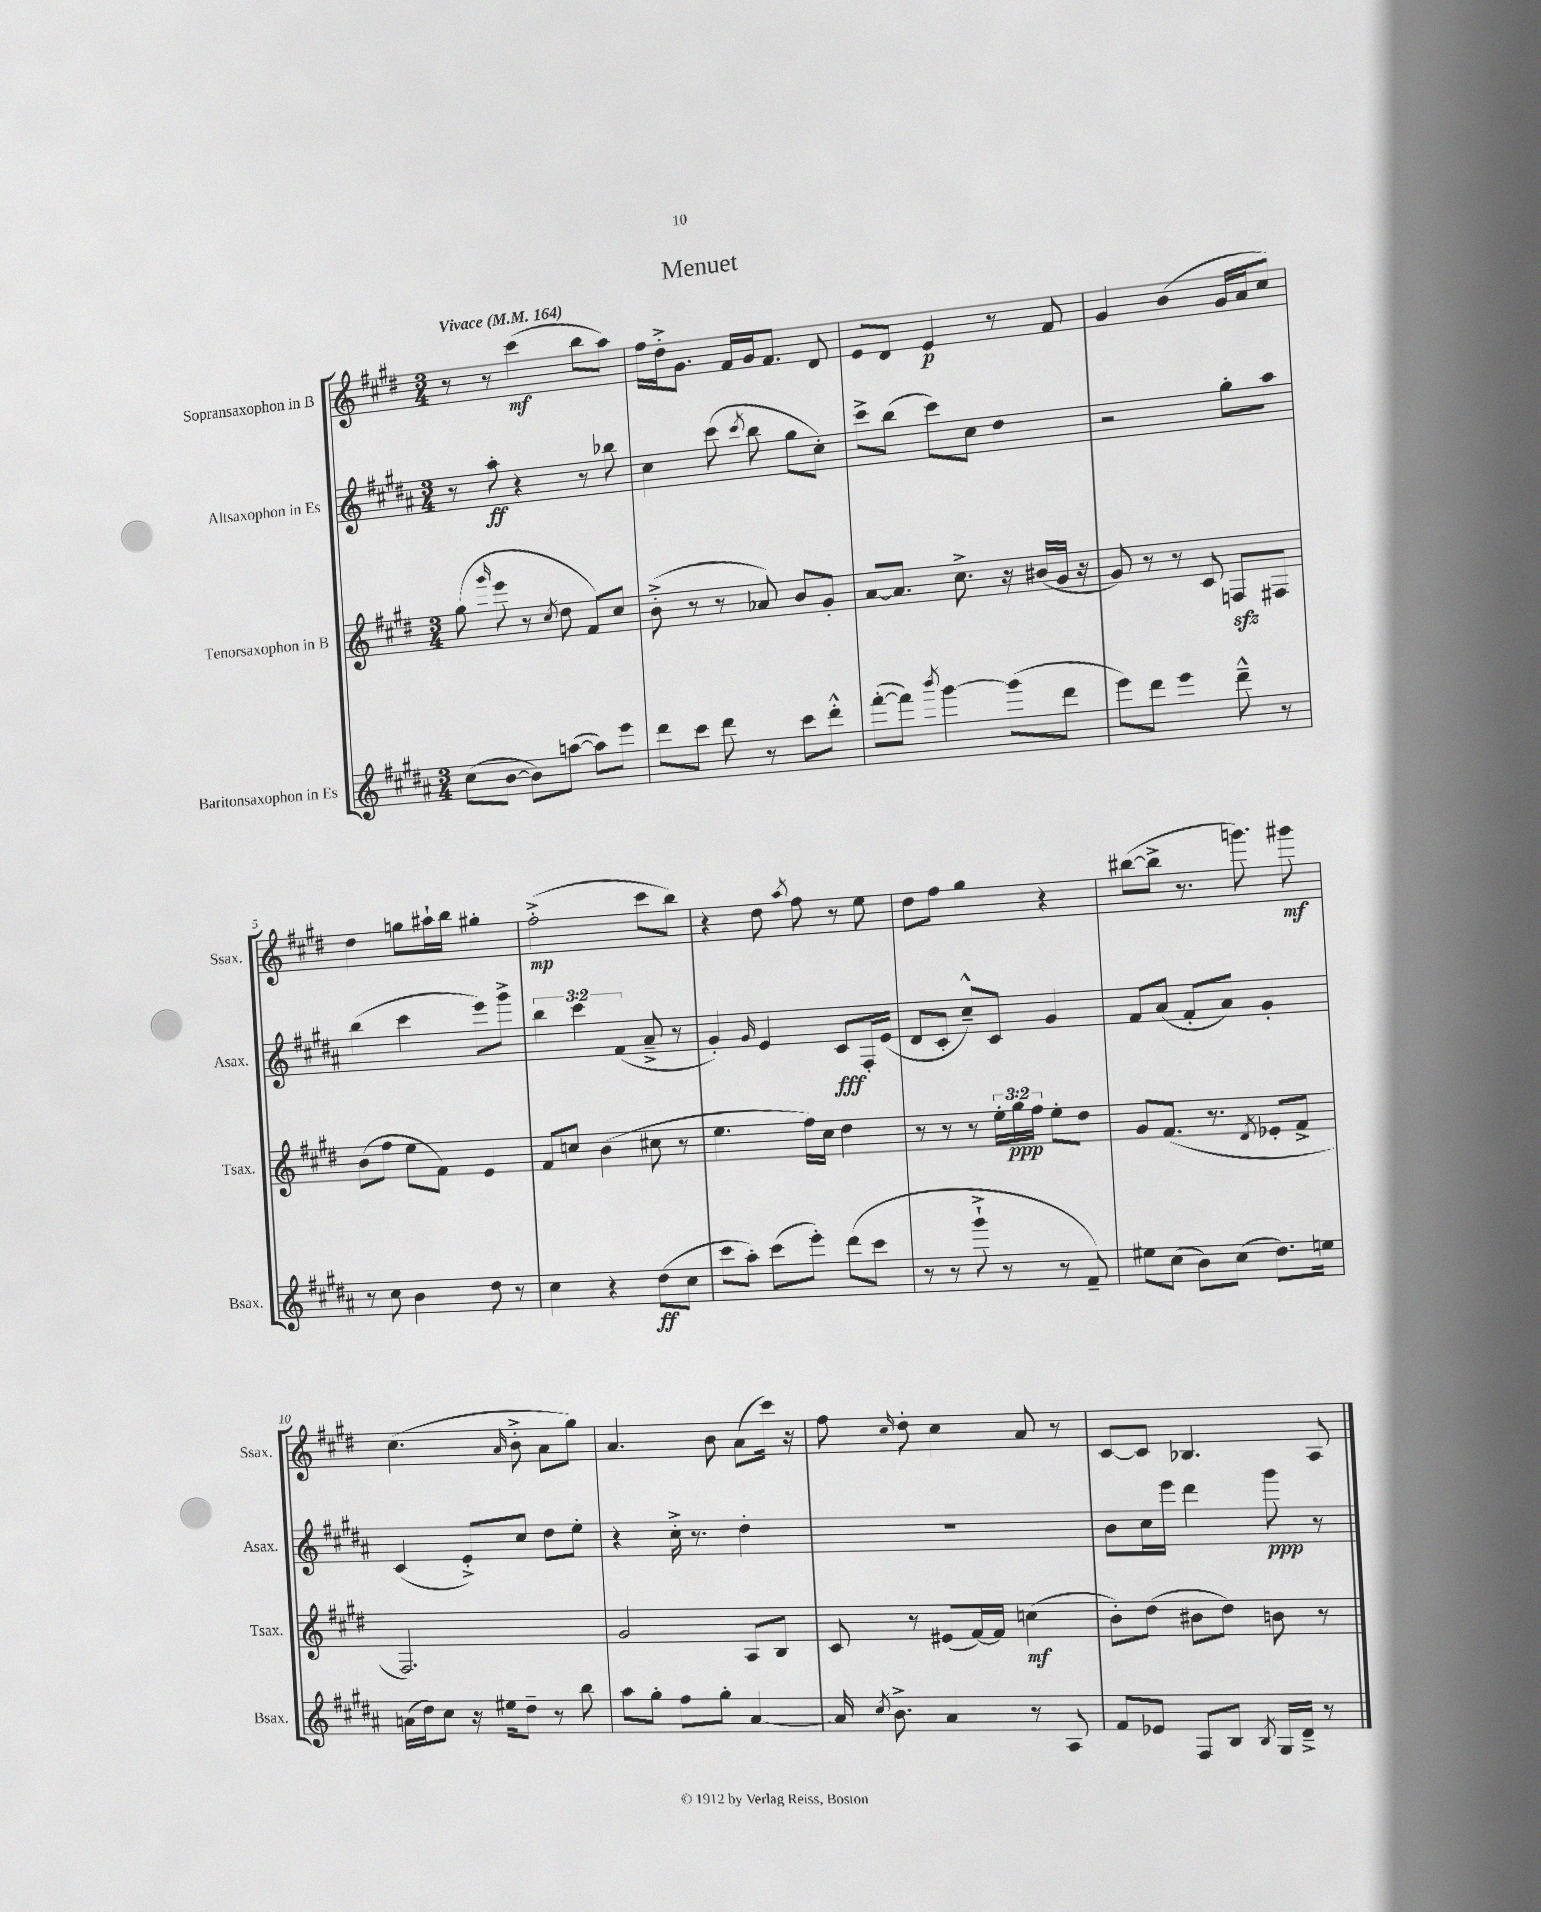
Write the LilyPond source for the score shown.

\header { title = "Menuet" }
<<
\new StaffGroup <<
\new Staff = "s0" \with { instrumentName = "Sopransaxophon in B" shortInstrumentName = "Ssax." } {
    \clef treble \key e \major \numericTimeSignature \time 3/4 \tempo "Vivace" 4 = 164
    \autoBeamOff r8 r8 cis'''4\mf( b''8[ a''8]) |
    fis''16[ dis''16-.-> gis'8.] fis'16[ gis'16 fis'8.] dis'8 |
    e'8[ dis'8] e'4\p r8 fis'8 |
    gis'4 b'4( gis'16[ a'16 cis''8]) |
    dis''4 g''8[ ais''16-! b''16] gis''4-. |
    fis''2-.->\mp( cis'''8[ b''8]) |
    r4 dis''8 \acciaccatura { a''8 } fis''8 r8 e''8 |
    dis''8[ fis''8] gis''4 r4 |
    bis''8[~( bis''8]-> r8. g'''8.) gis'''8\mf |
    cis''4.( \grace { a'16 } b'8-.-> a'8[ gis''8]) |
    a'4. b'8 a'8[( cis'''16]) r16 |
    fis''8 \grace { cis''16 } dis''8-. cis''4 a'8 r8 |
    cis'8[~ cis'8] bes4. a8 \bar "|." |
}
\new Staff = "s1" \with { instrumentName = "Altsaxophon in Es" shortInstrumentName = "Asax." } {
    \clef treble \key b \major \numericTimeSignature \time 3/4 \override Staff.TupletNumber.text = #tuplet-number::calc-fraction-text
    \autoBeamOff r8 ais''8-.\ff r4 r8 bes''8 |
    cis''4 cis'''8( \acciaccatura { cis'''8 } b''8 gis''8[ cis''8]-.) |
    cis'''8[-> b''8]( cis'''8[) cis''8] dis''4 |
    r2 gis''8[-. ais''8] |
    b''4( cis'''4 e'''8[) gis'''8]-> |
    \tuplet 3/2 { b''4 cis'''4 fis'4( } ais'8---> r8 |
    gis'4-.) \grace { gis'16 } e'4 cis'8[\fff fis16-. e'16]( |
    dis'8[ cis'8]-. cis''8[---^) cis'8] gis'4 |
    fis'8[ ais'8]( fis'8[-. ais'8]) gis'4-. |
    cis'4( e'8[-.->) cis''8] dis''8[ e''8]-. |
    r4 cis''16-.-> r8. dis''4-. |
    R2. |
    b'8[ cis''16 e'''16] dis'''4 gis'''8\ppp r8 \bar "|." |
}
\new Staff = "s2" \with { instrumentName = "Tenorsaxophon in B" shortInstrumentName = "Tsax." } {
    \clef treble \key e \major \numericTimeSignature \time 3/4 \override Staff.TupletNumber.text = #tuplet-number::calc-fraction-text
    \autoBeamOff gis''8( \grace { gis'''16 } e'''8 r8 \acciaccatura { cis''8 } dis''8 fis'8[) cis''8] |
    b'8-.->( r8 r8 aes'8) b'8[ gis'8]-. |
    a'8[~ a'8.] cis''8.-> r16 bis'16[( gis'16] r16 |
    gis'8) r8 r8 cis'8 f8[\sfz fis8] |
    b'8[( fis''8] e''8[ fis'8]) e'4 |
    fis'8[ c''8] b'4( cis''8 r8 |
    e''4. fis''16[) cis''16] dis''4 |
    r8 r8 r8 \tuplet 3/2 { e''16[-. gis''16\ppp fis''16] } e''8[-. dis''8] |
    gis'8[ fis'8.]( r8. \acciaccatura { dis'8 } ees'8[-. fis'8]-> |
    fis2.) |
    gis'2 a8[ b8] |
    cis'8 r8 eis'8[( fis'16~) fis'16] c''4\mf( |
    b'8[-.) dis''8]( bis'8[ dis''8]) b'8 r8 \bar "|." |
}
\new Staff = "s3" \with { instrumentName = "Baritonsaxophon in Es" shortInstrumentName = "Bsax." } {
    \clef treble \key b \major \numericTimeSignature \time 3/4
    \autoBeamOff cis''8[( b'8]~ b'8[) a''8]~( a''8[) e'''8] |
    dis'''8[ cis'''8] dis'''8 r8 cis'''8[ dis'''8]-.-^ |
    fis'''8[~-.( fis'''8]) \acciaccatura { b'''8 } gis'''4~ gis'''8[( dis'''8] |
    e'''8[) dis'''8] e'''4 dis'''8---^ r8 |
    r8 cis''8 b'4 dis''8 r8 |
    cis''4 r4 dis''8[\ff( cis''8] |
    cis'''8[ ais''8]-.) cis'''8[( e'''8]-.) dis'''8[( cis'''8] |
    r8 r8 gis'''8-!-> r8 r8 fis'8--) |
    eis''8[ cis''8]( b'8[) cis''8]( dis''8.[) e''16] |
    a'16[( dis''16) cis''8] r16 eis''16[ dis''8]-- r8 b''8 |
    ais''8[ gis''8]-. fis''8[ gis''8]-. ais'4~ |
    ais'16 \acciaccatura { cis''8 } b'8.-> ais'4 r8 ais8 |
    fis'8[ ees'8] fis8[ b8] \acciaccatura { b8 } gis16[ dis'16]---> r8 \bar "|." |
}
>>
>>
